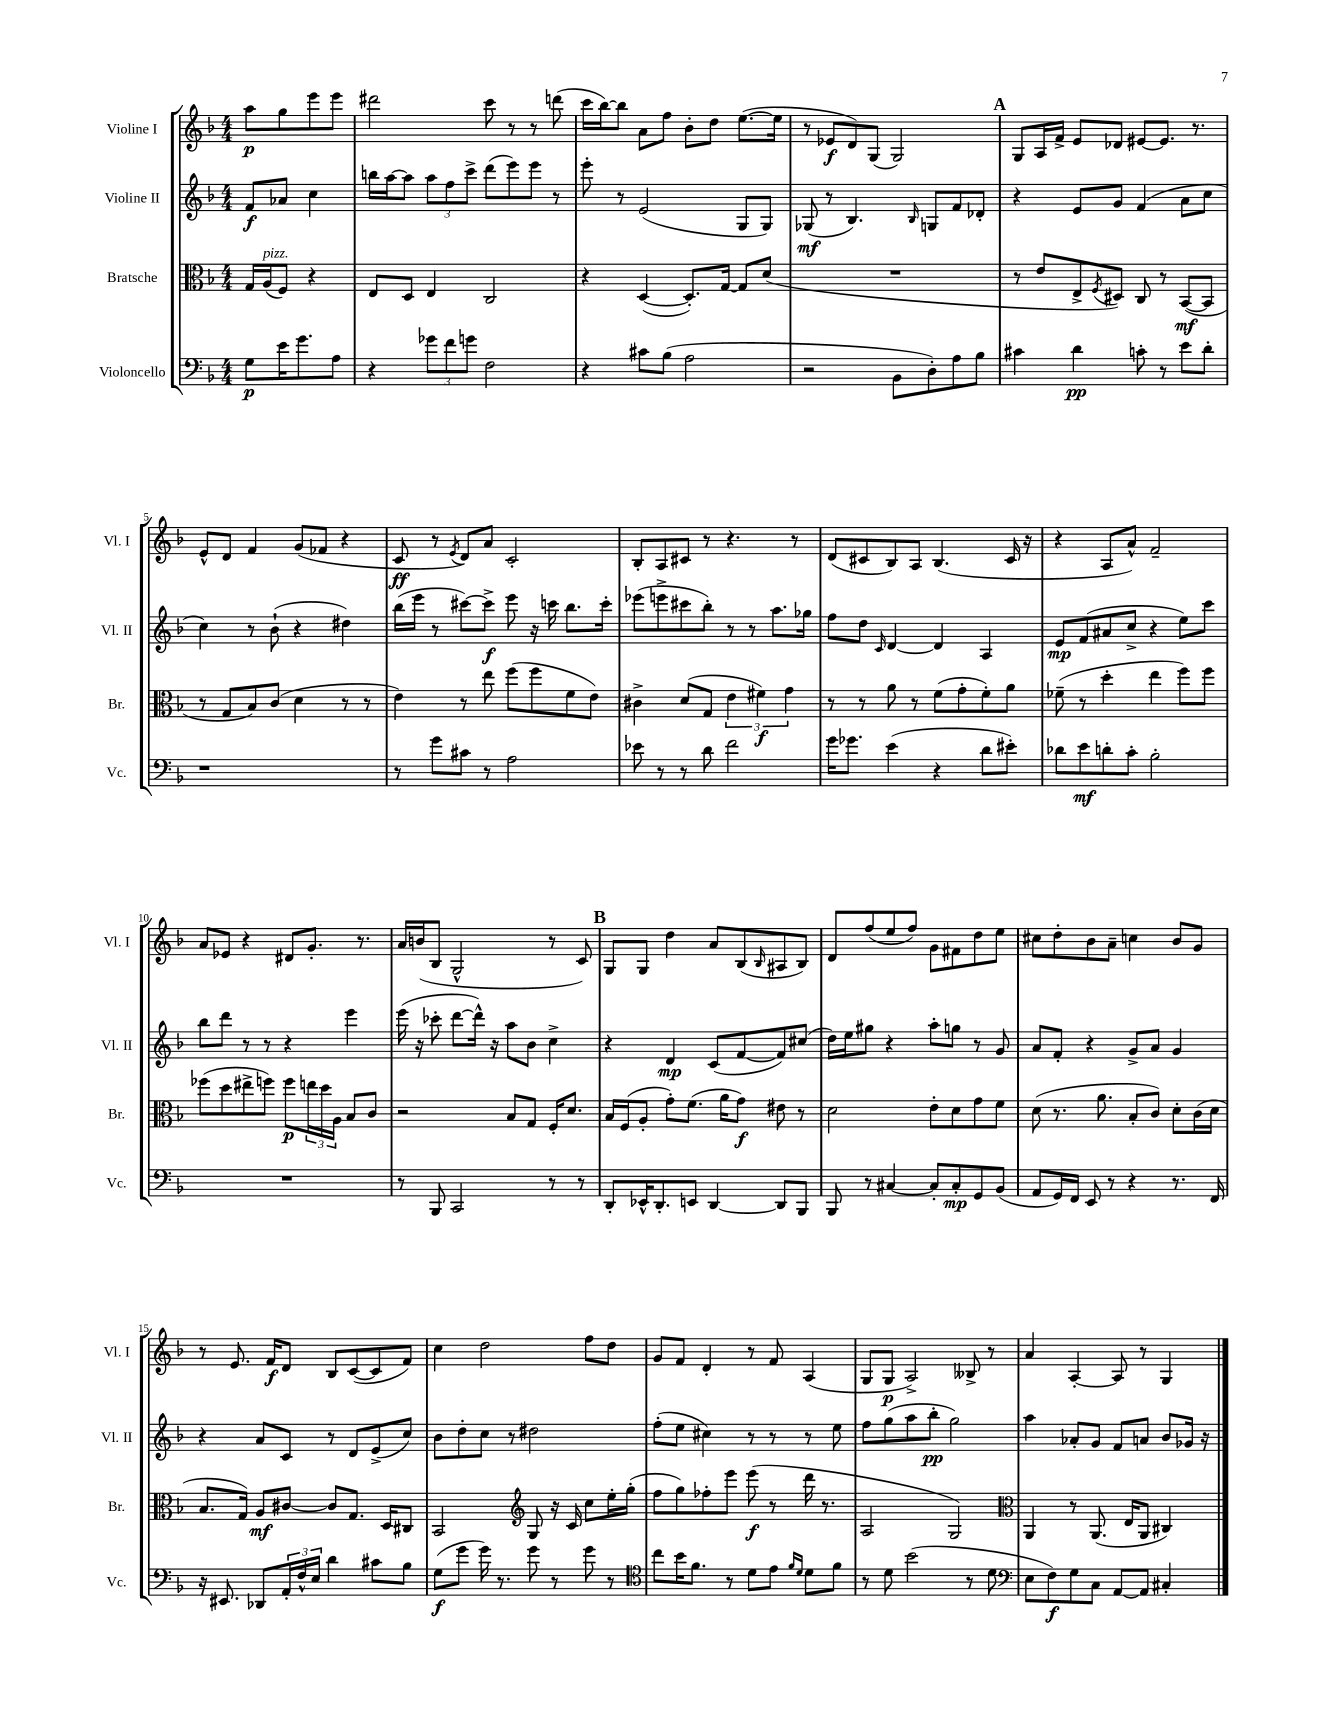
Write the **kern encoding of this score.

**kern	**kern	**kern	**kern
*staff4	*staff3	*staff2	*staff1
*clefF4	*clefC3	*clefG2	*clefG2
*k[b-]	*k[b-]	*k[b-]	*k[b-]
*M4/4	*M4/4	*M4/4	*M4/4
8G\L	16G/LL	8f/L	8aa\L
.	(16A/J	.	.
16e\K	8F/J)	8a-/J	8gg\
8.g\	.	.	.
.	4r	4cc\	8eee\
8A\J	.	.	8eee\J
=	=	=	=
4r	8E/L	16bb\LL	2ddd#\
.	.	[16aa\J	.
.	8D/J	8aa\]J	.
12g-\L	4E/	12aa\L	.
12f\	.	12ff\	.
12g\J	.	12ccc^\J	.
2F\	2C/	(8ddd\L	8ccc\
.	.	8eee\)	8r
.	.	8eee\J	8r
.	.	8r	(8ddd\
=	=	=	=
4r	4r	8eee'\	16ccc\LL
.	.	.	[16bb-\J)
.	.	8r	8bb-\]J
8c#\L	([4D/	(2e/	8a\L
(8B-\J	.	.	8ff\J
2A\	8.D'/]L)	.	8b-'\L
.	.	.	8dd\J
.	[16G/Jk	.	.
.	8G/]L	8G/L	([8.ee\L
.	(8d/J	8G/J)	.
.	.	.	16ee\]Jk
=	=	=	=
2r	1r	(8G-/	8r
.	.	8r	8e-/L
.	.	4.B-/)	8d/)
.	.	.	(8G/J
8BB-\L	.	.	2G/)
.	.	16qqB-/	.
8D'\)	.	8G/L	.
8A\	.	8f/	.
8B-\J	.	8d-'/J	.
=	=	=	=
4c#\	8r	4r	8G/L
.	8e/L	.	16A/L
.	.	.	16f^/JJ
4d\	8E^/	8e/L	8e/L
.	8qF/	.	.
.	8D#/J)	8g/J	8d-/J
8c'\	8C/	(4f/	[8e#/L
8r	8r	.	8.e#/]J
8e\L	([8BB-/L	8a\L	.
.	.	.	8.r
8d'\J	8BB-/]J	8cc\J	.
=	=	=	=
1r	8r	4cc\)	8e^^/L
.	8G/L	.	8d/J
.	8B-/)	8r	4f/
.	(8c/J	(8b-`\	.
.	4d\	4r	(8g/L
.	.	.	8f-/J
.	8r	4dd#\)	4r
.	8r	.	.
=	=	=	=
8r	4e\)	(16bb-\LL	8c/
.	.	16eee\JJ	.
8g\L	.	8r	8r
.	.	.	8qe/
8c#\J	8r	[8ccc#\L)	8d/L)
8r	8ee\	8ccc#^\]J	8a/J
2A\	(8ff\L	8eee\	2c'/
.	8ff\	16r	.
.	.	16ccc\	.
.	8f\	8.bb-\L	.
.	8e\J)	.	.
.	.	16ccc'\Jk	.
=	=	=	=
8e-\	4c#^\	(8eee-\L	8B-'/L
8r	.	8eee^\	8A/
8r	(8d/L	8ccc#\	8c#/J
8d\	8G/J	8bb-'\J)	8r
2f\	6e\	8r	4.r
.	.	8r	.
.	6f#\)	.	.
.	.	8.aa\L	.
.	6g\	.	.
.	.	.	8r
.	.	16gg-\Jk	.
=	=	=	=
16g\LK	8r	8ff\L	(8d/L
8.g-\J	.	.	.
.	8r	8dd\J	8c#/
.	.	16qqc/	.
(4e\	8a\	[4d/	8B-/)
.	8r	.	8A/J
4r	(8f\L	4d/]	(4.B-/
.	8g'\	.	.
8d\L	8f'\)	4A/	.
8e#'\J)	8a\J	.	16c#/
.	.	.	16r
=	=	=	=
8d-\L	(8f-~\	8e/L	4r
8e\	8r	(8f/	.
8d'\	4dd'\	8a#/	8A/L
8c'\J	.	8cc^/J	8a^^/J)
2B-'\	4ee\	4r	2f~/
.	8ff\L)	8ee\L)	.
.	8ff\J	8ccc\J	.
=	=	=	=
1r	(8ff-\L	8bb-\L	8a/L
.	8dd\	8ddd\J	8e-/J
.	8ee#^\	8r	4r
.	8ff\J)	8r	.
.	8ff\L	4r	8d#/L
.	24ee\L	.	8.g'/J
.	24dd\	.	.
.	24A\JJ	.	.
.	8B-/L	4eee\	.
.	.	.	8.r
.	8c/J	.	.
=	=	=	=
8r	2r	(16eee\	16a/LL
.	.	16r	(16b/J
8BBB-/	.	8ccc-'\	8B-/J
2CC/	.	[8ddd\L	2G^^/
.	.	16ddd^^\]Jk)	.
.	.	16r	.
.	8B-/L	8aa\L	.
.	8G/J	8b-\J	.
8r	16F'/LK	4cc^\	8r
.	8.d/J	.	.
8r	.	.	8c/)
=	=	=	=
8DD'/L	16B-/LL	4r	8G/L
.	(16F/J	.	.
16EE-^^/K	8A'/J	.	8G/J
8.DD'/	.	.	.
.	8g'\L)	4d/	4dd\
8EE/J	(8.f\J	.	.
[4DD/	.	(8c/L	8a/L
.	16a\LK	.	.
.	8g\J)	[8f/	(8B-/
.	.	.	16qqB-/
8DD/]L	8e#\	8f/])	8A#/
8BBB-/J	8r	(8cc#/J	8B-/J)
=	=	=	=
8BBB-/	2d\	16dd\LL)	8d/L
.	.	16ee\J	.
8r	.	8gg#\J	(8ff/
[4C#/	.	4r	8ee/
.	.	.	8ff/J)
8C#'/]L	8e'\L	8aa'\L	8g\L
8C#'/	8d\	8gg\J	8f#\
8GG/	8g\	8r	8dd\
(8BB-/J	8f\J	8g/	8ee\J
=	=	=	=
8AA/L	(8d\	8a/L	8cc#\L
16GG/L)	8.r	8f'/J	8dd'\
16FF/JJ	.	.	.
8EE/	.	4r	8b-\
.	8.a\	.	.
8r	.	.	8a~\J
4r	8B-'/L	8g^/L	4cc\
.	8c/J)	8a/J	.
8.r	8d'\L	4g/	8b-/L
.	(16c\L	.	8g/J
16FF/	16d\JJ	.	.
=	=	=	=
16r	8.B-/L	4r	8r
8.EE#/	.	.	.
.	.	.	8.e/
.	16G/Jk)	.	.
8DD-/L	8A/L	8a/L	.
.	.	.	16f/LK
24AA'/L	[8c#/J	8c/J	8d/J
24F^^/	.	.	.
24E/JJ	.	.	.
4d\	8c#/]L	8r	8B-/L
.	8.G/J	8d/L	([8c/
8c#\L	.	(8e^/	8c/]
.	16D/LK	.	.
8B-\J	8C#/J	8cc/J)	8f/J)
=	=	=	=
(8G\L	2BB-/	8b-\L	4cc\
8g\J	.	8dd'\	.
16g\)	.	8cc\J	2dd\
8.r	.	.	.
.	.	8r	.
*	*clefG2	*	*
8g\	8G/	2dd#\	.
8r	16r	.	.
.	16c/	.	.
8g\	8cc\L	.	8ff\L
8r	16ee'\L	.	8dd\J
.	(16gg'\JJ	.	.
=	=	=	=
*clefC4	*	*	*
8cc\L	8ff\L	(8ff'\L	8g/L
16b-\K	8gg\)	8ee\J	8f/J
8.f\J	.	.	.
.	8ff-'\	4cc#\)	4d'/
8r	8eee\J	.	.
8d\L	(8eee\	8r	8r
8e\J	8r	8r	8f/
16qqf/LL	.	.	.
16qqd/JJ	.	.	.
8d\L	16ddd\	8r	(4A/
.	8.r	.	.
8f\J	.	8ee\	.
=	=	=	=
8r	2A/	8ff\L	8G/L
8d\	.	(8gg\	8G/J
(2b-\	.	8aa\	2A^/)
.	.	8bb-'\J	.
.	2G/)	2gg\)	.
8r	.	.	8B--^/
8d\	.	.	8r
=	=	=	=
*clefF4	*clefC3	*	*
8E\L	4AA/	4aa\	4a/
8F\)	.	.	.
8G\	8r	8a-'/L	[4A'/
8C\J	(8.AA/	8g/J	.
[8AA/L	.	8f/L	8A/]
.	16E/LK	.	.
8AA/]J	8AA/J	8a/J	8r
4C#'/	4C#/)	8b-/L	4G/
.	.	16g-/Jk	.
.	.	16r	.
==	==	==	==
*-	*-	*-	*-
